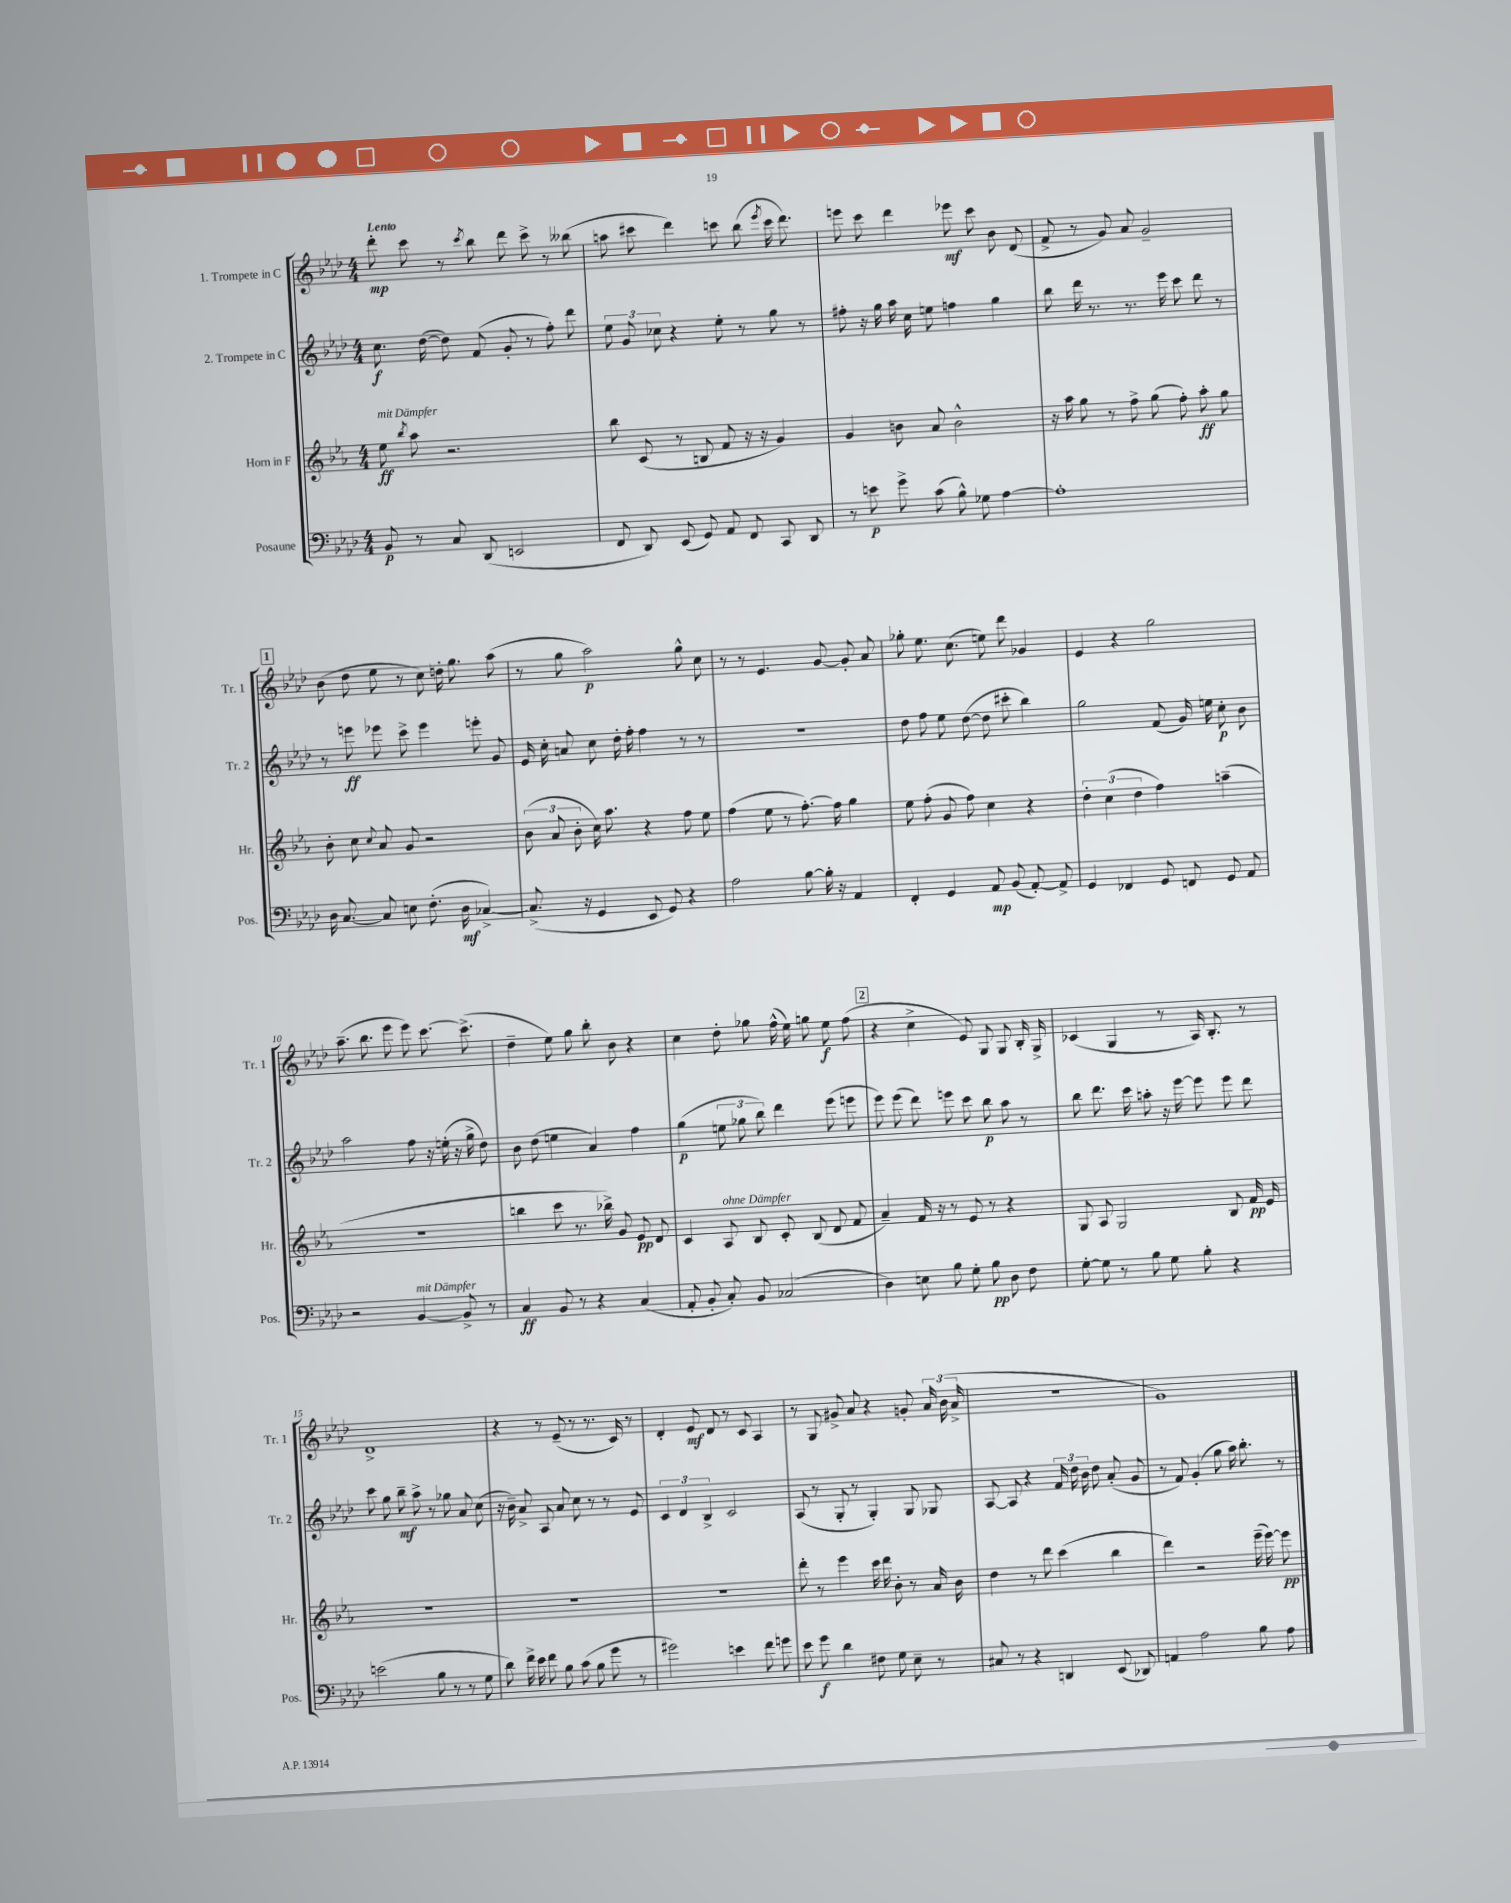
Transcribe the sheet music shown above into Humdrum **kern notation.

**kern	**kern	**kern	**kern
*staff4	*staff3	*staff2	*staff1
*clefF4	*clefG2	*clefG2	*clefG2
*k[b-e-a-d-]	*k[b-e-a-]	*k[b-e-a-d-]	*k[b-e-a-d-]
*M4/4	*M4/4	*M4/4	*M4/4
8BB-	8ee-	8.cc	8ddd-'
.	8qbb-	.	.
8r	8aa-	.	8ccc
.	.	([16dd-	.
8C	2.r	8dd-])	8r
.	.	.	8qccc
(8DD-	.	(8f	8bb-
2EE	.	8g'	8ddd-
.	.	8r	8ccc^
.	.	8ff')	8r
.	.	8ddd-	(8bb--
=	=	=	=
8FF	8bb-	12ee-	8aa
.	.	12g	.
8DD-)	(8c	.	8ccc#
.	.	12cc-	.
(8EE-	8r	4r	4ddd-)
8GG)	8B	.	.
8AA-	8f	8ee-'	8ccc
8FF	16r	8r	(8bb-
.	16r	.	.
.	.	.	8qeee-
8CC	4g)	8gg	16ccc
.	.	.	8.ddd-)
8DD-	.	8r	.
=	=	=	=
8r	4g	8ff#'	8eee
8e	.	16r	8ccc
.	.	16gg	.
8g^	8b	16aa-	4ddd-
.	.	16cc	.
(8c	8a-	8ee	.
8B-^^)	2b^^	4ff	8eee-
8G-	.	.	8ccc
[4A-	.	4gg	8b-
.	.	.	(8d-
=	=	=	=
1A-']	16r	8bb-	8f^
.	16aa-	.	.
.	8gg	16ddd-	8r
.	.	8.r	.
.	8r	.	8g)
.	8ff^	8.r	8a-
.	(8gg	.	2g~
.	.	16eee-	.
.	8ff')	8ccc	.
.	8aa-'	8ddd-	.
.	8gg	8r	.
=	=	=	=
16D-	8b-'	8r	(8b-
[8.C	.	.	.
.	8cc	8eee	8dd-
.	8qqcc	.	.
8C]	8a-	8eee-	8ee-
8E	8g	8ccc^	8r
(8.F'	2r	4eee-	8cc)
.	.	.	16dd'
16D-	.	.	8.gg
[4C-^)	.	8eee'	.
.	.	8g	(8aa-
=	=	=	=
(8.C-^]	(12b-	16e-	8r
.	.	16cc'	.
.	12a-	.	.
.	.	8a	8gg
.	12b-'	.	.
16r	.	.	.
4GG	16cc)	8cc	2aa-)
.	8.aa-	.	.
.	.	16dd-'	.
.	.	16ff'	.
8EE-	4r	4ff	.
8GG)	.	.	.
4r	8ff	8r	8gg^^
.	8ee-	8r	8cc
=	=	=	=
2A-	(4ff	1r	8r
.	.	.	8r
.	8ee-	.	4.e-
.	8r	.	.
[8B-	[8.ff')	.	.
16B-']	.	.	[8g
16r	16ff]	.	.
4AA-	4gg	.	8g']
.	.	.	8a-
=	=	=	=
4FF'	8ee-	8dd-	8gg-'
.	(8ff'	8ff	8.ee-
4GG	8g	8ee-	.
.	.	.	(8.cc
.	8ff)	([8dd-	.
8AA-	4cc	8dd-]	8ee)
(8BB-	.	8ccc#'	8ddd-
[8AA-')	4r	4bb-)	4g-
8AA-^]	.	.	.
=	=	=	=
4GG	6dd'	2gg	4e-
.	(6cc	.	.
4FF-	.	.	4r
.	6dd	.	.
8GG	4ff)	(8f	2gg
8FF	.	16g)	.
.	.	16ee	.
8GG	(4aa~	8cc'	.
8AA-	.	8b-	.
=	=	=	=
2r	1r	2aa-	(8.aa-~
.	.	.	8.bb-
.	.	.	8eee-
[4BB-	.	8ff	8eee-)
.	.	16r	[8.ccc
.	.	(16ee'	.
8BB-^]	.	16r	.
.	.	16gg^	(8.ccc^]
8r	.	8dd-)	.
=	=	=	=
4C	4bb	8b-	4dd-~
.	.	(8dd-	.
8BB-	8ccc	4ee	8ee-)
8r	8.r	.	8gg
4r	.	4a-)	8bb-'
.	16bb-^)	.	.
.	8g	.	8b-
(4C	8e-	4ff	4r
.	8d	.	.
=	=	=	=
8AA-'	4c	(4gg	4cc
8BB-'	.	.	.
8C')	8A-	12ee	8dd-'
.	.	12gg-	.
8BB-	8B-	.	8gg-
.	.	12bb-)	.
(2C-	8c'	4ddd-	(16ff^^
.	.	.	16ee-)
.	(8B-	.	8gg
.	8d	(8eee-	8ee-
.	8f	8eee	(8ff
=	=	=	=
4D-)	4a-~)	8eee-)	4r
.	.	(8eee-	.
8E	16f	8ddd-)	4cc^
.	16r	.	.
8B-	8r	8eee	.
8G'	8e-	8ccc	8e-)
8B-	8r	8bb-	8G
8D-	4r	8aa-	8G
8F	.	8r	16B-'
.	.	.	16G^
=	=	=	=
[8G'	8G	8bb-	(4c-
8G]	8A-	8.ddd-	.
8r	2G	.	4G
.	.	16ccc	.
8B-	.	8aa'	.
8G	.	16r	8r
.	.	[16eee-	.
8B-'	.	8eee-]	16A-)
.	.	.	8.B-'
4r	8B-	8eee-	.
.	16f	8ddd-	8r
.	16e-	.	.
=	=	=	=
(2e	1r	8ccc	1d-^
.	.	8gg	.
.	.	8bb-~	.
.	.	8aa-^	.
8B-	.	8r	.
8r	.	8gg-	.
8r	.	8a-	.
8G	.	(8cc	.
=	=	=	=
8d-)	1r	16r	4r
.	.	16b-~)	.
16f^	.	8a-^	.
16e-	.	.	.
8f	.	8A-	8r
8B-	.	8a-	(8e-~
(8c	.	8cc	8r
8B-	.	8r	8.r
8g	.	8r	.
.	.	.	16c)
8r	.	8e-	8r
=	=	=	=
2g#)	1r	6c	4d-'
.	.	6d-	.
.	.	.	8e-
.	.	6B-^	.
.	.	.	8d-
4e	.	2c	8r
.	.	.	8c
8f	.	.	4A-
8g	.	.	.
=	=	=	=
8e-	8ddd'	(8A-	8r
8g	8r	8r	8G
4d-	4eee-	8G'	8g#^
.	.	8r	8a-
8F#	16ccc	4G')	4r
.	16ddd	.	.
8G	8b-'	.	.
8E-~	8r	8G	8g'
8r	16a-	8G-	24a-
.	.	.	(24b-
.	16b-	.	.
.	.	.	24a-^
=	=	=	=
8C#	4dd	[8A-	1r
8r	.	8A-]	.
4r	8r	4r	.
.	8ddd	.	.
4DD	(4ccc	24f	.
.	.	24dd-	.
.	.	24b-	.
.	.	8dd-	.
(8EE-	4bb-	(8a-'	.
8DD-)	.	8g	.
=	=	=	=
4AA	4ddd)	8r	1g)
.	.	8f)	.
2A-	2r	(4g'	.
.	.	8gg	.
.	.	16aa-)	.
.	.	8.bb-'	.
8B-	(16eee-~	.	.
.	[16eee-)	.	.
8A-	8eee-]	8r	.
==	==	==	==
*-	*-	*-	*-
